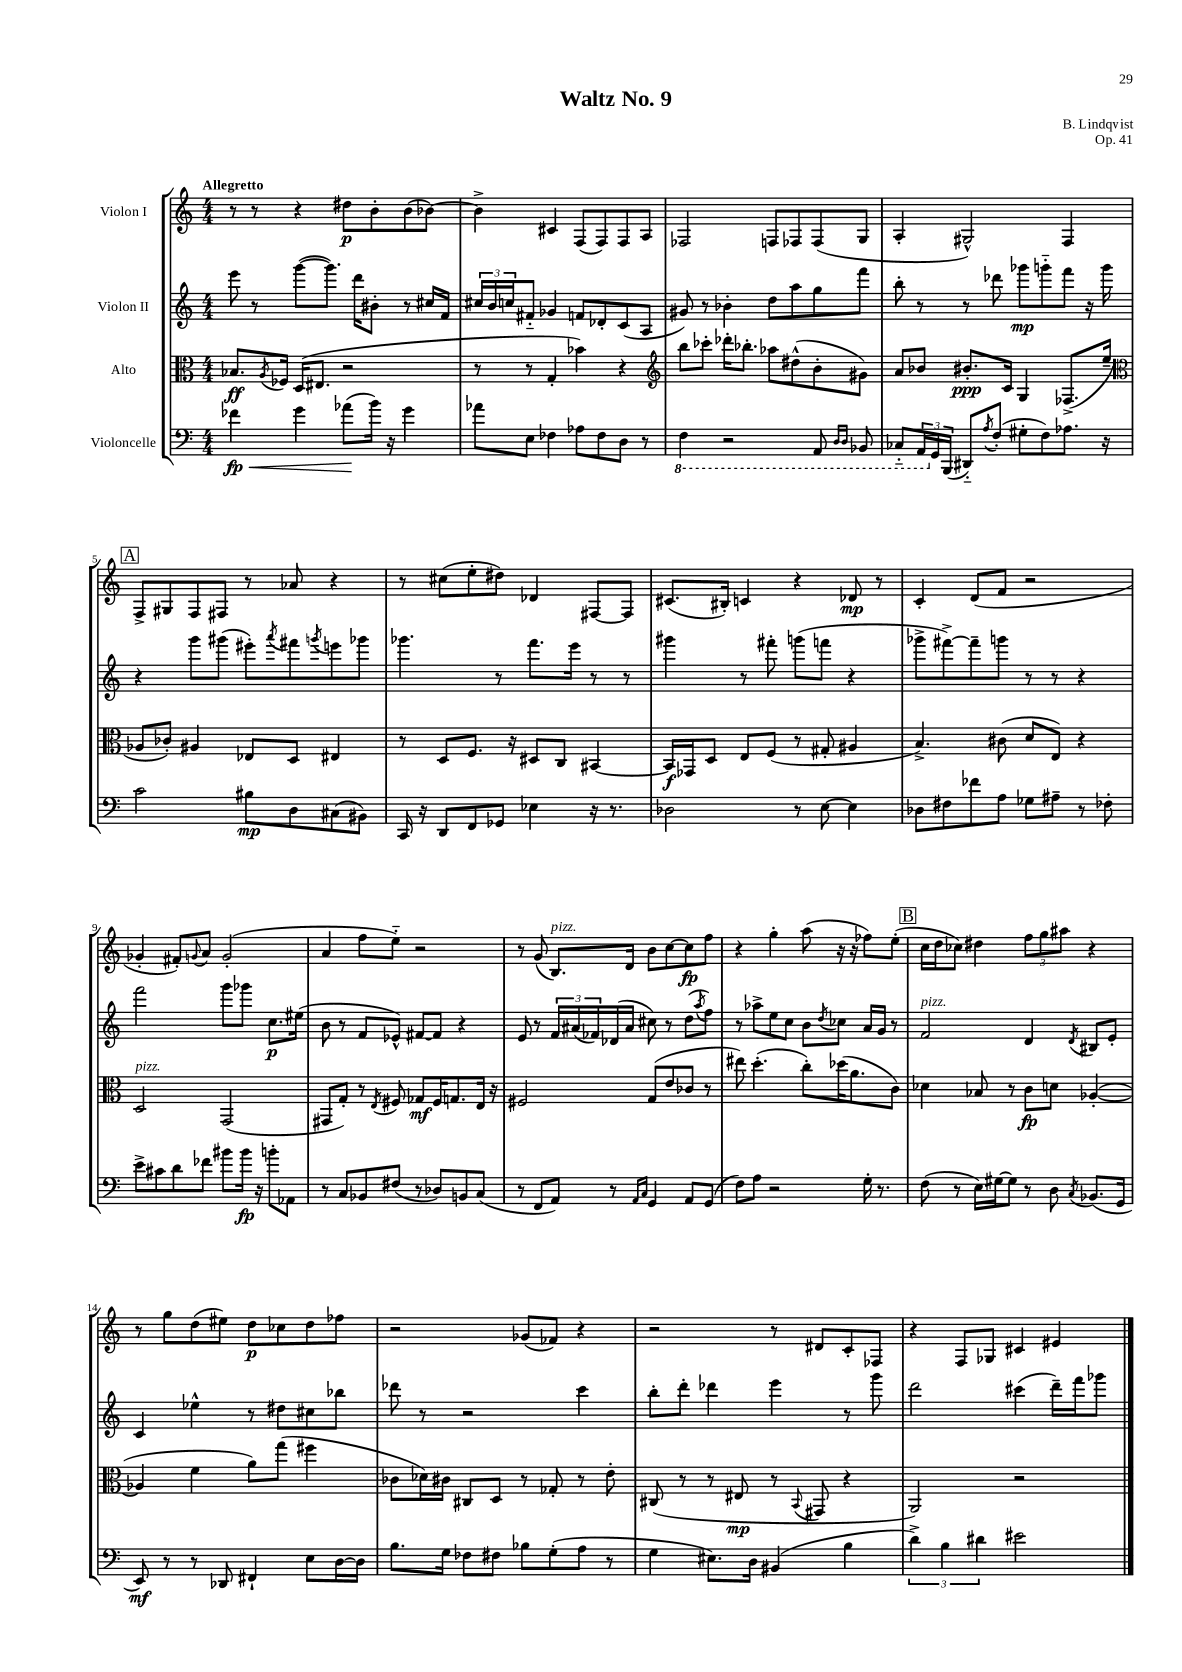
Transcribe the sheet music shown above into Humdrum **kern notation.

**kern	**dynam	**kern	**dynam	**kern	**dynam	**kern	**dynam
*part4	*part4	*part3	*part3	*part2	*part2	*part1	*part1
*staff4	*staff4	*staff3	*staff3	*staff2	*staff2	*staff1	*staff1
*I"Violoncelle	*	*I"Alto	*	*I"Violon II	*	*I"Violon I	*
*clefF4	*	*clefC3	*	*clefG2	*	*clefG2	*
*k[]	*	*k[]	*	*k[]	*	*k[]	*
*M4/4	*	*M4/4	*	*M4/4	*	*M4/4	*
=1	=1	=1	=1	=1	=1	=1	=1
!	!	!	!	!	!	!LO:TX:a:B:t=Allegretto	!
!	!LO:HP:b	!	!	!	!	!	!
4f-X\	< fp	8.B-X/L	ff	8eee\	.	8r	.
.	.	.	.	8r	.	8r	.
.	.	8qA/	.	.	.	.	.
.	.	16F-X/Jk	.	.	.	.	.
4g\	.	(16D/KL	.	([8ggg\L	.	4r	.
.	.	8.E#X/J	.	.	.	.	.
.	.	.	.	8.ggg\J])	.	.	.
(8a-X\L	.	2r	.	.	.	8dd#X\L	p
.	.	.	.	16ddd\KL	.	.	.
16b\Jk)	[	.	.	8b#X'\J	.	8b'\	.
16r	.	.	.	.	.	.	.
4g\	.	.	.	8r	.	(8b\	.
.	.	.	.	16cc#X/LL	.	[8b-X\J)	.
.	.	.	.	16f/JJ	.	.	.
=2	=2	=2	=2	=2	=2	=2	=2
8a-X\L	.	8r	.	24cc#X/LL	.	4b-^\]	.
.	.	.	.	24b/	.	.	.
.	.	.	.	24ccn/J	.	.	.
8E\J	.	8r	.	8f#X/J	.	.	.
4F-X\	.	4G'/	.	4g-X/	.	4c#X/	.
8A-X\L	.	4b-X\)	.	8fn/L	.	(8F/L	.
8F-\	.	.	.	8d-X'/	.	8F/)	.
8D\J	.	4r	.	(8c/	.	8F/	.
8r	.	.	.	8A/J	.	8A/J	.
=3	=3	=3	=3	=3	=3	=3	=3
*	*	*clefG2	*	*	*	*	*
*8ba	*	*	*	*	*	*	*
4FF\	.	8bb\L	.	8g#X/)	.	2F-X/	.
.	.	8ccc-X'\J	.	8r	.	.	.
2r	.	16ddd-X'\KL	.	4b-X'\	.	.	.
.	.	8.bb-X'\J	.	.	.	.	.
.	.	8aa-X\L	.	8dd\L	.	8Fn/L	.
.	.	(8dd#X^^\	.	8aa\	.	8F-X/	.
8AAA/	.	8b'\	.	8gg\	.	(8F-/	.
16qqDD/LL	.	.	.	.	.	.	.
16qqDD/JJ	.	.	.	.	.	.	.
8BBB-X/	.	8g#X\J)	.	8fff\J	.	8G/J	.
=4	=4	=4	=4	=4	=4	=4	=4
8CC-X/L	.	8a/L	.	8bb'\	.	4A'/	.
24AAA/L	.	8b-X/J	.	8r	.	.	.
*X8ba	*	*	*	*	*	*	*
24GG/	.	.	.	.	.	.	.
(24BBB/JJ	.	.	.	.	.	.	.
8DD#X/L)	.	8.b#X'/L	ppp	8r	.	2G#X^^/)	.
8qA/	.	.	.	.	.	.	.
(8F'/J	.	.	.	8ddd-X\	.	.	.
.	.	16c/Jk	.	.	.	.	.
8G#X'\L	.	4G/	.	8ggg-X\L	mp	.	.
8F\)	.	.	.	8gggn\	.	.	.
8.A-X\J	.	(8.F-X^/L	.	8fff\J	.	4F/	.
.	.	.	.	16r	.	.	.
16r	.	16ee~/Jk	.	16ggg\	.	.	.
!!LO:LB:g=z
!!LO:REH:place=s1:t=A
=5	=5	=5	=5	=5	=5	=5	=5
*	*	*clefC3	*	*	*	*	*
2c\	.	8A-X/L	.	4r	.	8F^/L	.
.	.	8c-X'/J)	.	.	.	8G#X/	.
.	.	4A#X/	.	8ggg\L	.	8F/	.
.	.	.	.	(8ggg#X\J	.	8F#X/J	.
8B#X\L	mp	8E-X/L	.	8eee#X'\L)	.	8r	.
.	.	.	.	8qaaa/	.	.	.
8D\	.	8D/J	.	8fff#X\	.	8a-X/	.
.	.	.	.	8qgggn/	.	.	.
(8C#X\	.	4E#X/	.	8eeen\	.	4r	.
8BB#X\J)	.	.	.	8ggg-X\J	.	.	.
=6	=6	=6	=6	=6	=6	=6	=6
16CC/	.	8r	.	4.ggg-X\	.	8r	.
16r	.	.	.	.	.	.	.
8DD/L	.	8D/L	.	.	.	(8cc#X\L	.
8FF/	.	8.F/J	.	.	.	8ee'\	.
8GG-X/J	.	.	.	8r	.	8dd#X\J)	.
.	.	16r	.	.	.	.	.
4E-X\	.	8D#X/L	.	8.fff\L	.	4d-X/	.
.	.	8C/J	.	.	.	.	.
.	.	.	.	16eee\Jk	.	.	.
16r	.	[4BB#X/	.	8r	.	[8F#X/L	.
8.r	.	.	.	.	.	.	.
.	.	.	.	8r	.	8F#/J]	.
=7	=7	=7	=7	=7	=7	=7	=7
2D-X\	.	16BB#/LL]	f	4ggg#X\	.	(8.c#X/L	.
.	.	16GG-X/J	.	.	.	.	.
.	.	8D/J	.	.	.	.	.
.	.	.	.	.	.	16B#X'/Jk)	.
.	.	8E/L	.	8r	.	4cn/	.
.	.	(8F/J	.	8fff#X'\	.	.	.
8r	.	8r	.	(8gggn\L	.	4r	.
[8E\	.	8G#X'/	.	8fffn\J	.	.	.
4E\]	.	4A#X/	.	4r	.	8d-X/	mp
.	.	.	.	.	.	8r	.
=8	=8	=8	=8	=8	=8	=8	=8
8D-X\L	.	4.B^/)	.	8ggg-X^\L	.	4c'/	.
8F#X\	.	.	.	[8fff#X^\)	.	.	.
8f-X\	.	.	.	8fff#~\]	.	(8d/L	.
8A\J	.	(8c#X\	.	8gggn\J	.	8f/J	.
8G-X\L	.	8d/L	.	8r	.	2r	.
8A#X~\J	.	8E/J)	.	8r	.	.	.
8r	.	4r	.	4r	.	.	.
8F-X'\	.	.	.	.	.	.	.
!!LO:LB:g=z
=9	=9	=9	=9	=9	=9	=9	=9
!	!	!LO:TX:a:i:t=pizz.	!	!	!	!	!
8e^\L	.	2D/	.	2fff\	.	4g-X'/	.
8c#X\	.	.	.	.	.	.	.
8d\	.	.	.	.	.	8f#X'/L)	.
.	.	.	.	.	.	8qqgn/	.
8f-X\J	.	.	.	.	.	8a/J	.
8b#X\L	.	(2GG/	.	8ggg\L	.	(2g'/	.
16b#\Jk	fp	.	.	8ggg-X\J	.	.	.
16r	.	.	.	.	.	.	.
8bn'\L	.	.	.	8.cc\L	p	.	.
8AA-X\J	.	.	.	.	.	.	.
.	.	.	.	(16ee#X\Jk	.	.	.
=10	=10	=10	=10	=10	=10	=10	=10
8r	.	8GG#X/L	.	8b\	.	4a/	.
8C/L	.	8G'/J)	.	8r	.	.	.
8BB-X/	.	8r	.	8f/L	.	8ff\L	.
.	.	8qE/	.	.	.	.	.
(8F#X/J	.	8F#X/	.	8e-X^^/J)	.	8ee\J)	.
8r	.	8G-X/L	mf	[8f#X/L	.	2r	.
8D-X/L)	.	16F#/K	.	8f#/J]	.	.	.
.	.	8.Gn/	.	.	.	.	.
8BBn/	.	.	.	4r	.	.	.
(8C/J	.	16E/Jk	.	.	.	.	.
.	.	16r	.	.	.	.	.
=11	=11	=11	=11	=11	=11	=11	=11
8r	.	2F#X/	.	8e/	.	8r	.
8FF/L	.	.	.	8r	.	(8g/	.
!	!	!	!	!	!	!LO:TX:a:i:t=pizz.	!
8AA/J)	.	.	.	24f/LL	.	8.B/L)	.
.	.	.	.	(24a#X/	.	.	.
.	.	.	.	24f-X/)	.	.	.
8r	.	.	.	(16d-X/	.	.	.
.	.	.	.	16a#/JJ	.	16d/Jk	.
16qqAA/LL	.	.	.	.	.	.	.
16qqC/JJ	.	.	.	.	.	.	.
4GG/	.	(8G/L	.	8cc#X\)	.	8b\L	.
.	.	8e/	.	8r	.	[8cc\	.
8AA/L	.	8c-X/J	.	(8dd\L	.	8cc\]	fp
.	.	.	.	8qaa/	.	.	.
(8GG/J	.	8r	.	8ff\J)	.	8ff\J	.
=12	=12	=12	=12	=12	=12	=12	=12
8F\L)	.	8ee#X\)	.	8r	.	4r	.
8A\J	.	(4.dd'\	.	8aa-X^\L	.	.	.
2r	.	.	.	8ee\	.	4gg'\	.
.	.	.	.	8cc\J	.	.	.
.	.	8cc'\L)	.	8b\L	.	(8aa\	.
.	.	.	.	8qdd/	.	.	.
.	.	(16dd-X\K	.	8cc-X\J	.	16r	.
.	.	8.a\	.	.	.	16r	.
16G'\	.	.	.	16a/LL	.	8ff-X\L)	.
8.r	.	.	.	16g/JJ	.	.	.
.	.	8c\J)	.	8r	.	(8ee'\J	.
!!LO:REH:place=s1:t=B
=13	=13	=13	=13	=13	=13	=13	=13
!	!	!	!	!LO:TX:a:i:t=pizz.	!	!	!
(8F\	.	4d-X\	.	2f/	.	16cc\LL	.
.	.	.	.	.	.	16dd\J	.
8r	.	.	.	.	.	8cc-X\J)	.
16E\LL)	.	8B-X/	.	.	.	4dd#X\	.
[16G#X\J	.	.	.	.	.	.	.
8G#\J]	.	8r	.	.	.	.	.
8r	.	8c\L	fp	4d/	.	12ff\L	.
.	.	.	.	.	.	12gg\	.
8D\	.	8dn\J	.	.	.	.	.
.	.	.	.	.	.	12aa#X\J	.
8qC/	.	.	.	8qd/	.	.	.
(8.BB-X/L	.	([4A-X'/	.	8B#X/L	.	4r	.
.	.	.	.	8e'/J	.	.	.
16GG/Jk	.	.	.	.	.	.	.
!!LO:LB:g=z
=14	=14	=14	=14	=14	=14	=14	=14
8EE/)	mf	4A-X/]	.	4c/	.	8r	.
8r	.	.	.	.	.	8gg\L	.
8r	.	4f\	.	4ee-X^^\	.	(8dd\	.
8DD-X/	.	.	.	.	.	8ee#X\J)	.
4FF#X`/	.	8a\L)	.	8r	.	8dd\L	p
.	.	(8gg\J	.	8dd#X\L	.	8cc-X\	.
8E\L	.	4ff#X\	.	8cc#X\	.	8dd\	.
[16D\L	.	.	.	8bb-X\J	.	8ff-X\J	.
16D\JJ]	.	.	.	.	.	.	.
=15	=15	=15	=15	=15	=15	=15	=15
8.B\L	.	8c-X\L	.	8ddd-X\	.	2r	.
.	.	16d-X\L)	.	8r	.	.	.
16G\Jk	.	16c#X\JJ	.	.	.	.	.
8F-X\L	.	8C#X/L	.	2r	.	.	.
8F#X\J	.	8D/J	.	.	.	.	.
8B-X\L	.	8r	.	.	.	(8g-X/L	.
(8G'\	.	8G-X'/	.	.	.	8f-X/J)	.
8A\J	.	8r	.	4ccc\	.	4r	.
8r	.	8e'\	.	.	.	.	.
=16	=16	=16	=16	=16	=16	=16	=16
4G\	.	(8C#X/	.	8bb'\L	.	2r	.
.	.	8r	.	8ddd'\J	.	.	.
8.E#X\L)	.	8r	.	4ddd-X\	.	.	.
.	.	8E#X/	mp	.	.	.	.
16D\Jk	.	.	.	.	.	.	.
(4BB#X/	.	8r	.	4eee\	.	8r	.
.	.	8qqBB/	.	.	.	.	.
.	.	8GG#X/	.	.	.	8d#X/L	.
4B\	.	4r	.	8r	.	8c'/	.
.	.	.	.	8ggg\	.	8F-X/J	.
=17	=17	=17	=17	=17	=17	=17	=17
6d^\)	.	2AA/)	.	2ddd\	.	4r	.
6B\	.	.	.	.	.	.	.
.	.	.	.	.	.	8F/L	.
6d#X\	.	.	.	.	.	.	.
.	.	.	.	.	.	8G-X/J	.
2e#X\	.	2r	.	(4ccc#X\	.	4c#X/	.
.	.	.	.	16ddd~\LL)	.	4e#X/	.
.	.	.	.	16fff\J	.	.	.
.	.	.	.	8ggg-X\J	.	.	.
==	==	==	==	==	==	==	==
*-	*-	*-	*-	*-	*-	*-	*-
